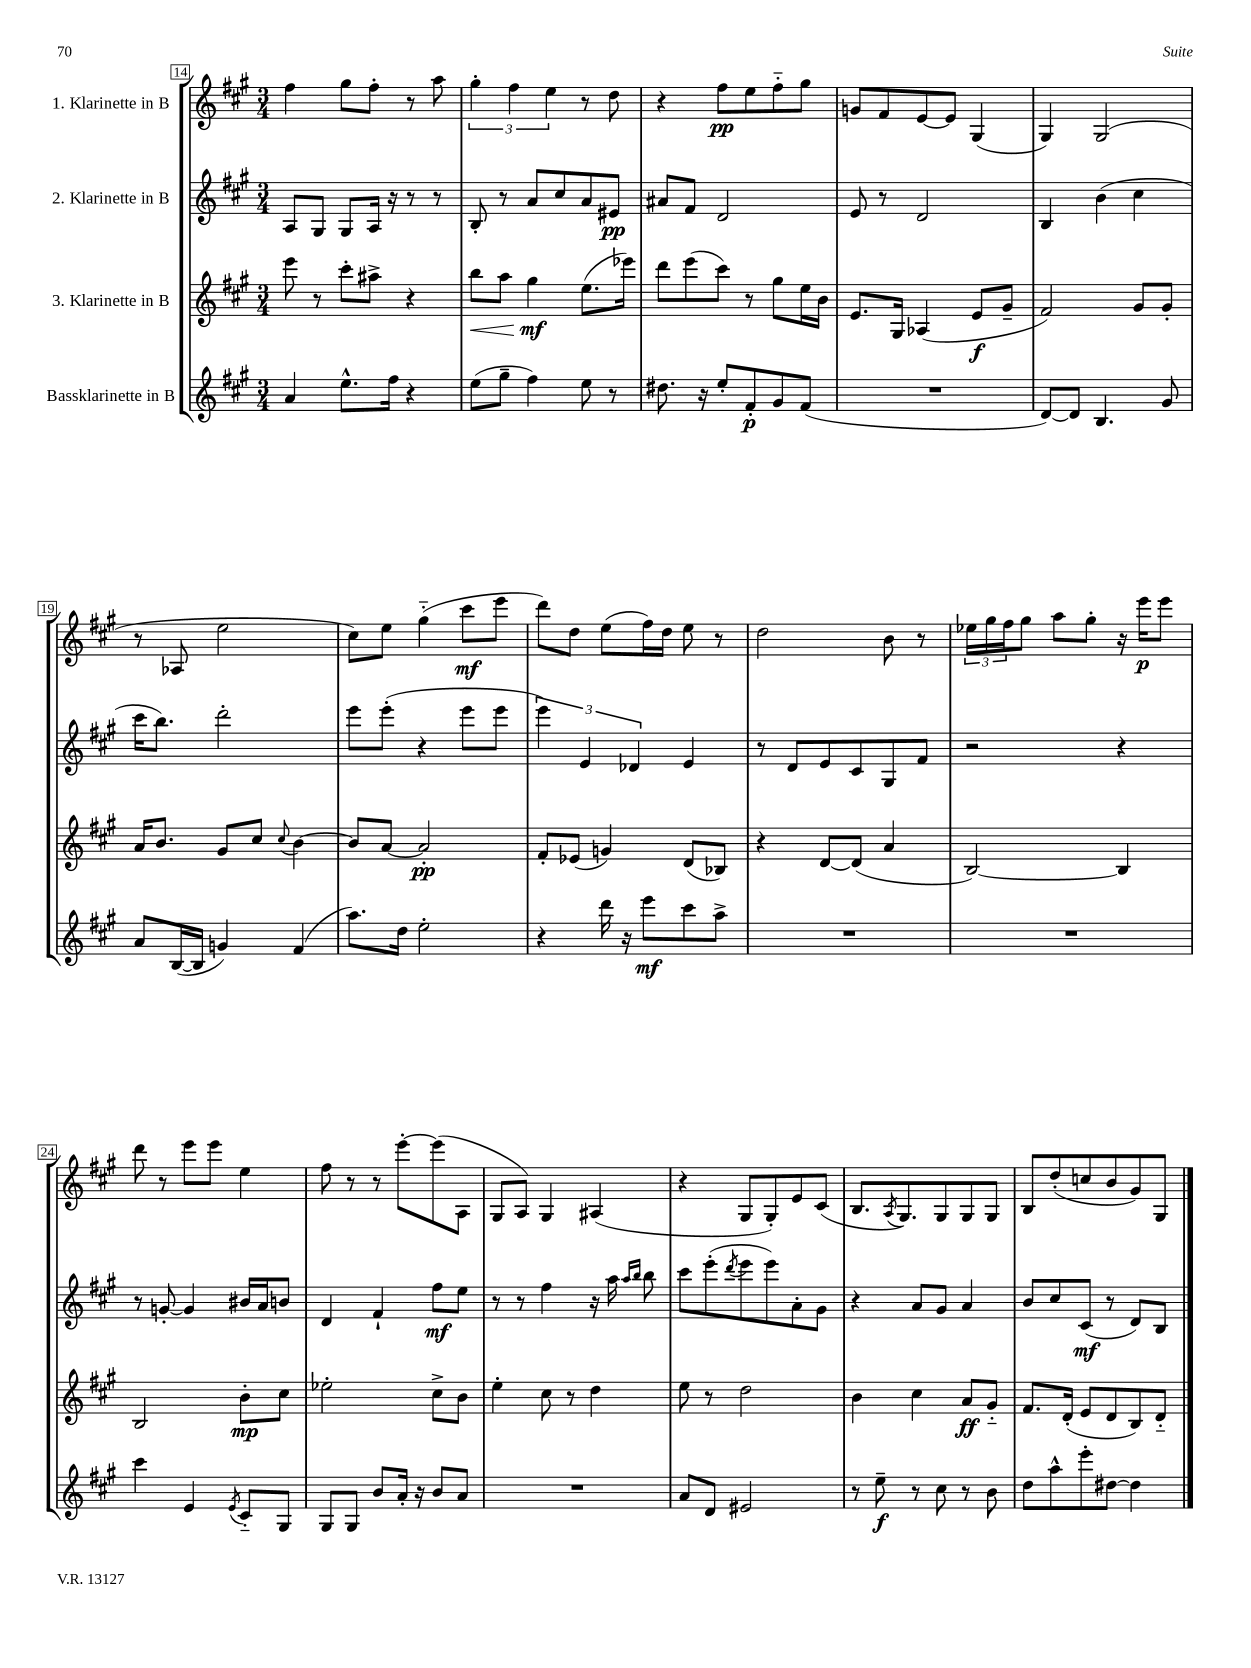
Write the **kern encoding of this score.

**kern	**dynam	**kern	**dynam	**kern	**dynam	**kern	**dynam
*part4	*part4	*part3	*part3	*part2	*part2	*part1	*part1
*staff4	*staff4	*staff3	*staff3	*staff2	*staff2	*staff1	*staff1
*I"Bassklarinette in B	*	*I"3. Klarinette in B	*	*I"2. Klarinette in B	*	*I"1. Klarinette in B	*
*clefG2	*	*clefG2	*	*clefG2	*	*clefG2	*
*k[f#c#g#]	*	*k[f#c#g#]	*	*k[f#c#g#]	*	*k[f#c#g#]	*
*M3/4	*	*M3/4	*	*M3/4	*	*M3/4	*
=14	=14	=14	=14	=14	=14	=14	=14
4a/	.	8eee\	.	8A/L	.	4ff#\	.
.	.	8r	.	8G#/J	.	.	.
8.ee^^\L	.	8ccc#'\L	.	8G#/L	.	8gg#\L	.
.	.	8aa#X^\J	.	16A/Jk	.	8ff#'\J	.
16ff#\Jk	.	.	.	16r	.	.	.
4r	.	4r	.	8r	.	8r	.
.	.	.	.	8r	.	8aa\	.
=15	=15	=15	=15	=15	=15	=15	=15
!	!	!	!LO:HP:b	!	!	!	!
(8ee\L	.	8bb\L	<	8B'/	.	6gg#'\	.
8gg#~\J	.	8aa\J	.	8r	.	.	.
.	.	.	.	.	.	6ff#\	.
4ff#\)	.	4gg#\	mf	8a/L	.	.	.
.	.	.	.	.	.	6ee\	.
.	.	.	.	8cc#/	.	.	.
8ee\	.	(8.ee\L	[	8a/	.	8r	.
8r	.	.	.	8e#X/J	pp	8dd\	.
.	.	16eee-X\Jk)	.	.	.	.	.
=16	=16	=16	=16	=16	=16	=16	=16
8.dd#X\	.	8ddd\L	.	8a#X/L	.	4r	.
.	.	(8eee\	.	8f#/J	.	.	.
16r	.	.	.	.	.	.	.
8ee'/L	.	8ccc#\J)	.	2d/	.	8ff#\L	pp
8f#'/	p	8r	.	.	.	8ee\	.
8g#/	.	8gg#\L	.	.	.	8ff#\	.
(8f#/J	.	16ee\L	.	.	.	8gg#\J	.
.	.	16b\JJ	.	.	.	.	.
=17	=17	=17	=17	=17	=17	=17	=17
2.r	.	8.e/L	.	8e/	.	8gn/L	.
.	.	.	.	8r	.	8f#/	.
.	.	16G#/Jk	.	.	.	.	.
.	.	(4A-X/	.	2d/	.	[8e/	.
.	.	.	.	.	.	8e/J]	.
.	.	8e/L	f	.	.	(4G#/	.
.	.	8g#~/J	.	.	.	.	.
=18	=18	=18	=18	=18	=18	=18	=18
[8d/L)	.	2f#/)	.	4B/	.	4G#/)	.
8d/J]	.	.	.	.	.	.	.
4.B/	.	.	.	(4b\	.	(2G#/	.
.	.	8g#/L	.	4cc#\	.	.	.
8g#/	.	8g#'/J	.	.	.	.	.
!!LO:LB:g=z
=19	=19	=19	=19	=19	=19	=19	=19
8a/L	.	16a/KL	.	16ccc#\KL	.	8r	.
.	.	8.b/J	.	8.bb\J)	.	.	.
([16B/L	.	.	.	.	.	8A-X/	.
16B/JJ]	.	.	.	.	.	.	.
4gn/)	.	8g#/L	.	2ddd'\	.	2ee\	.
.	.	8cc#/J	.	.	.	.	.
.	.	8qqcc#/	.	.	.	.	.
(4f#/	.	[4b\	.	.	.	.	.
=20	=20	=20	=20	=20	=20	=20	=20
8.aa\L)	.	8b/L]	.	8eee\L	.	8cc#\L)	.
.	.	[8a/J	.	(8eee'\J	.	8ee\J	.
16dd\Jk	.	.	.	.	.	.	.
2ee'\	.	2a'/]	pp	4r	.	(4gg#\	.
.	.	.	.	8eee\L	.	8ccc#\L	mf
.	.	.	.	8eee\J	.	8eee\J	.
=21	=21	=21	=21	=21	=21	=21	=21
4r	.	8f#'/L	.	6eee\)	.	8ddd\L)	.
.	.	(8e-X/J	.	.	.	8dd\J	.
.	.	.	.	6e/	.	.	.
16ddd\	.	4gn/)	.	.	.	(8ee\L	.
16r	.	.	.	.	.	.	.
.	.	.	.	6d-X/	.	.	.
8eee\L	mf	.	.	.	.	16ff#\L)	.
.	.	.	.	.	.	16dd\JJ	.
8ccc#\	.	(8d/L	.	4e/	.	8ee\	.
8aa^\J	.	8B-X/J)	.	.	.	8r	.
=22	=22	=22	=22	=22	=22	=22	=22
2.r	.	4r	.	8r	.	2dd\	.
.	.	.	.	8d/L	.	.	.
.	.	[8d/L	.	8e/	.	.	.
.	.	(8d/J]	.	8c#/	.	.	.
.	.	4a/	.	8G#/	.	8b\	.
.	.	.	.	8f#/J	.	8r	.
=23	=23	=23	=23	=23	=23	=23	=23
2.r	.	[2B/)	.	2r	.	24ee-X\LL	.
.	.	.	.	.	.	24gg#\	.
.	.	.	.	.	.	24ff#\J	.
.	.	.	.	.	.	8gg#\J	.
.	.	.	.	.	.	8aa\L	.
.	.	.	.	.	.	8gg#'\J	.
.	.	4B/]	.	4r	.	16r	.
.	.	.	.	.	.	16eee\KL	p
.	.	.	.	.	.	8eee\J	.
!!LO:LB:g=z
=24	=24	=24	=24	=24	=24	=24	=24
4ccc#\	.	2B/	.	8r	.	8ddd\	.
.	.	.	.	[8gn'/	.	8r	.
4e/	.	.	.	4g/]	.	8eee\L	.
.	.	.	.	.	.	8eee\J	.
8qe/	.	.	.	.	.	.	.
8c#/L	.	8b'\L	mp	16b#X/LL	.	4ee\	.
.	.	.	.	16a/J	.	.	.
8G#/J	.	8cc#\J	.	8bn/J	.	.	.
=25	=25	=25	=25	=25	=25	=25	=25
8G#/L	.	2ee-X'\	.	4d/	.	8ff#\	.
8G#/J	.	.	.	.	.	8r	.
8b/L	.	.	.	4f#`/	.	8r	.
16a'/Jk	.	.	.	.	.	[8eee'\L	.
16r	.	.	.	.	.	.	.
8b/L	.	8cc#^\L	.	8ff#\L	mf	(8eee\]	.
8a/J	.	8b\J	.	8ee\J	.	8A\J	.
=26	=26	=26	=26	=26	=26	=26	=26
2.r	.	4ee'\	.	8r	.	8G#/L	.
.	.	.	.	8r	.	8A/J)	.
.	.	8cc#\	.	4ff#\	.	4G#/	.
.	.	8r	.	.	.	.	.
.	.	4dd\	.	16r	.	(4A#X/	.
.	.	.	.	16aa\	.	.	.
.	.	.	.	16qqaa/LL	.	.	.
.	.	.	.	16qqbb/JJ	.	.	.
.	.	.	.	8bb\	.	.	.
=27	=27	=27	=27	=27	=27	=27	=27
8a/L	.	8ee\	.	8ccc#\L	.	4r	.
8d/J	.	8r	.	(8eee'\	.	.	.
.	.	.	.	8qddd/	.	.	.
2e#X/	.	2dd\	.	8eee\	.	8G#/L	.
.	.	.	.	8eee\)	.	8G#'/)	.
.	.	.	.	8a'\	.	8e/	.
.	.	.	.	8g#\J	.	(8c#/J	.
=28	=28	=28	=28	=28	=28	=28	=28
8r	.	4b\	.	4r	.	8.B/L	.
8ee~\	f	.	.	.	.	.	.
.	.	.	.	.	.	8qA/	.
.	.	.	.	.	.	8.G#/)	.
8r	.	4cc#\	.	8a/L	.	.	.
8cc#\	.	.	.	8g#/J	.	8G#/	.
8r	.	8a/L	ff	4a/	.	8G#/	.
8b\	.	8g#/J	.	.	.	8G#/J	.
=29	=29	=29	=29	=29	=29	=29	=29
8dd\L	.	8.f#/L	.	8b/L	.	8B/L	.
8aa^^\	.	.	.	8cc#/	.	(8dd'/	.
.	.	(16d'/Jk	.	.	.	.	.
8eee'\	.	8e/L	.	(8c#/J	mf	8ccn/	.
[8dd#X\J	.	8d/	.	8r	.	8b/	.
4dd#\]	.	8B/)	.	8d/L)	.	8g#/)	.
.	.	8d/J	.	8B/J	.	8G#/J	.
==	==	==	==	==	==	==	==
*-	*-	*-	*-	*-	*-	*-	*-
